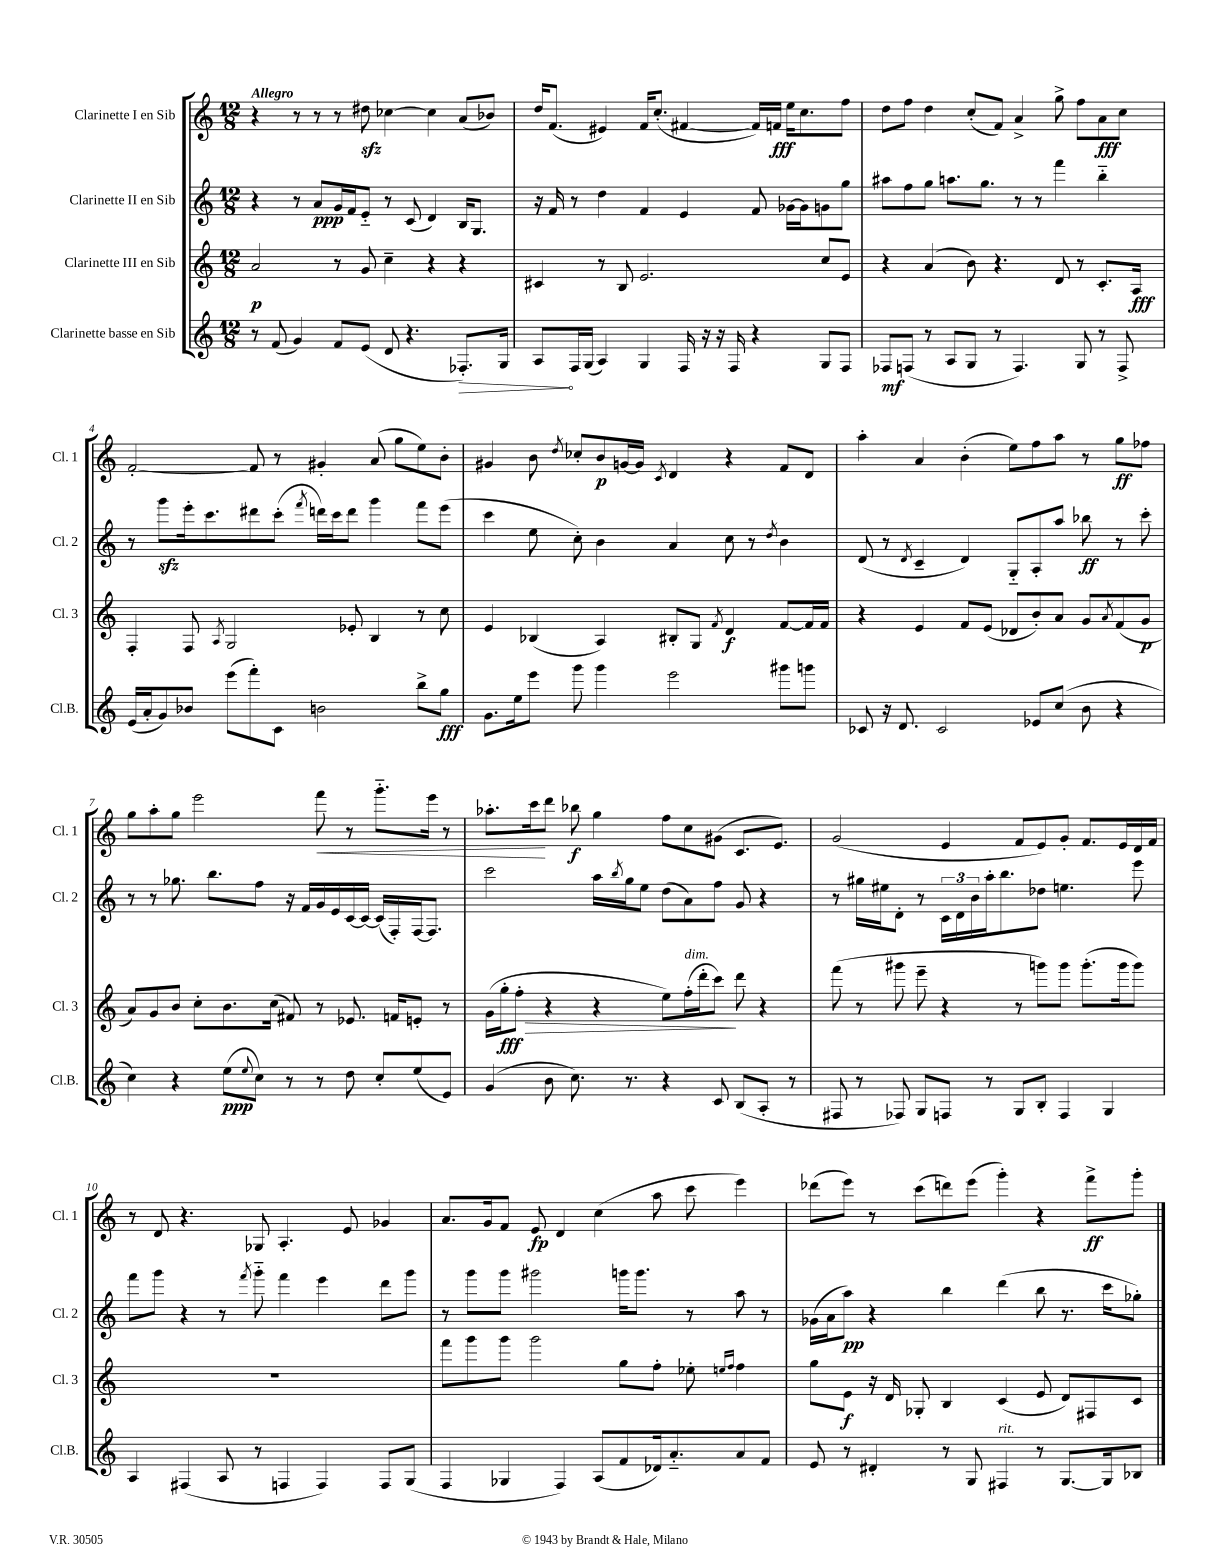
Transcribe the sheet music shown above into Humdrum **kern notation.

**kern	**dynam	**kern	**dynam	**kern	**dynam	**kern	**dynam
*part4	*part4	*part3	*part3	*part2	*part2	*part1	*part1
*staff4	*staff4	*staff3	*staff3	*staff2	*staff2	*staff1	*staff1
*I"Clarinette basse en Sib	*	*I"Clarinette III en Sib	*	*I"Clarinette II en Sib	*	*I"Clarinette I en Sib	*
*I'Cl.B.	*	*I'Cl. 3	*	*I'Cl. 2	*	*I'Cl. 1	*
*clefG2	*	*clefG2	*	*clefG2	*	*clefG2	*
*k[]	*	*k[]	*	*k[]	*	*k[]	*
*M12/8	*	*M12/8	*	*M12/8	*	*M12/8	*
=1	=1	=1	=1	=1	=1	=1	=1
!	!	!	!	!	!	!LO:TX:a:B:t=Allegro	!
8r	.	2a/	p	4r	.	4r	.
(8f/	.	.	.	.	.	.	.
4g/)	.	.	.	8r	.	8r	.
.	.	.	.	8a/L	ppp	8r	.
8f/L	.	8r	.	16g/L	.	8r	.
.	.	.	.	16f/J	.	.	.
(8e/J	.	8g/	.	8e/J	.	8dd#Xzz\	.
8d/	.	4cc~\	.	8r	.	[4cc-X\	.
4.r	.	.	.	(8c/	.	.	.
.	.	4r	.	4d/)	.	4cc-\]	.
!	!LO:HP:b	!	!	!	!	!	!
8.F-X'/L)	>	4r	.	16B/KL	.	(8a/L	.
.	.	.	.	8.G/J	.	.	.
.	.	.	.	.	.	8b-X/J)	.
16G/Jk	.	.	.	.	.	.	.
=2	=2	=2	=2	=2	=2	=2	=2
8A/L	.	4c#X/	.	16r	.	16dd/KL	.
.	.	.	.	16f/	.	(8.f/J	.
16F/L	]	.	.	8r	.	.	.
(16G/JJ	.	.	.	.	.	.	.
4A/)	.	8r	.	4dd\	.	4e#X/)	.
.	.	8B/	.	.	.	.	.
4G/	.	2.e/	.	4f/	.	16f/KL	.
.	.	.	.	.	.	(8.cc'/J	.
16F/	.	.	.	4e/	.	[4f#X/	.
16r	.	.	.	.	.	.	.
16r	.	.	.	.	.	.	.
16F/	.	.	.	.	.	.	.
4r	.	.	.	8f/	.	16f#/LL])	.
.	.	.	.	.	.	16fn/JJ	fff
.	.	.	.	[16g-X\LL	.	16ee\KL	.
.	.	.	.	16g-\J]	.	8.cc\	.
8G/L	.	8cc/L	.	8gn\	.	.	.
8F/J	.	8e/J	.	8gg\J	.	8ff\J	.
=3	=3	=3	=3	=3	=3	=3	=3
8F-X/L	mf	4r	.	8aa#X\L	.	8dd\L	.
(8Fn/J	.	.	.	8ff\	.	8ff\J	.
8r	.	(4a/	.	8gg\J	.	4dd\	.
8A/L	.	.	.	8.aan\L	.	.	.
8G/J	.	8b\)	.	.	.	(8cc'/L	.
.	.	.	.	8.gg\J	.	.	.
8r	.	4.r	.	.	.	8f/J)	.
4.F/)	.	.	.	8r	.	4a^/	.
.	.	.	.	8r	.	.	.
.	.	8d/	.	4fff\	.	8gg^\	.
8G/	.	8r	.	.	.	8ff\L	.
8r	.	8.c'/L	.	4bb\	.	8a\	fff
8F^/	.	.	.	.	.	8cc\J	.
.	.	16A/Jk	fff	.	.	.	.
!!LO:LB:g=z
=4	=4	=4	=4	=4	=4	=4	=4
(16e/LL	.	4F'/	.	8r	.	[2f'/	.
16a'/J	.	.	.	.	.	.	.
8g/)	.	.	.	8gggzz\L	.	.	.
8b-X/J	.	8F/	.	16eee'\k	.	.	.
.	.	.	.	8.ccc\	.	.	.
.	.	8qA/	.	.	.	.	.
(8eee\L	.	2G/	.	.	.	.	.
8fff'\)	.	.	.	8ddd#X\	.	8f/]	.
8c\J	.	.	.	(8ccc'\J	.	8r	.
.	.	.	.	8qfff/	.	.	.
2bn\	.	.	.	16dddn\LL)	.	4g#X'/	.
.	.	.	.	16ccc\J	.	.	.
.	.	8e-X'/	.	8ddd\J	.	.	.
.	.	4B/	.	4ggg\	.	(8a/	.
.	.	.	.	.	.	8gg\L	.
8bb^\L	.	8r	.	8fff\L	.	8ee\)	.
8gg\J	fff	8cc\	.	(8eee\J	.	8b'\J	.
=5	=5	=5	=5	=5	=5	=5	=5
8.g\L	.	4e/	.	4ccc\	.	4g#X/	.
16ee\k	.	.	.	.	.	.	.
8eee\J	.	(4B-X/	.	8ee\	.	8b\	.
.	.	.	.	.	.	8qdd/	.
8ggg\	.	.	.	8cc'\)	.	8cc-X'/L	.
4ggg\	.	4A/)	.	4b\	.	8b/	p
.	.	.	.	.	.	[16gn/L	.
.	.	.	.	.	.	16g/JJ]	.
.	.	.	.	.	.	8qc/	.
2eee\	.	8B#X'/L	.	4a/	.	4d/	.
.	.	8G/J	.	.	.	.	.
.	.	8qf/	.	.	.	.	.
.	.	4d/	f	8cc\	.	4r	.
.	.	.	.	8r	.	.	.
.	.	.	.	8qdd/	.	.	.
8ggg#X\L	.	[8f/L	.	4b\	.	8f/L	.
8gggn\J	.	16f/L]	.	.	.	8d/J	.
.	.	16f/JJ	.	.	.	.	.
=6	=6	=6	=6	=6	=6	=6	=6
8c-X/	.	4r	.	(8d/	.	4aa'\	.
16r	.	.	.	8r	.	.	.
8.d/	.	.	.	.	.	.	.
.	.	.	.	8qd/	.	.	.
.	.	4e/	.	4c~/	.	4a/	.
2c-/	.	.	.	.	.	.	.
.	.	8f/L	.	4d/)	.	(4b'\	.
.	.	(8e/J	.	.	.	.	.
.	.	8d-X/L	.	8G/L	.	8ee\L)	.
8e-X/L	.	8b'/)	.	8A'/	.	8ff\	.
(8cc/J	.	8a/J	.	8aa/J	.	8aa\J	.
8b\	.	8g/L	.	8bb-X\	ff	8r	.
.	.	8qa/	.	.	.	.	.
4r	.	(8f/	.	8r	.	8gg\L	ff
.	.	8g/J	p	8ccc'\	.	8ff-X\J	.
!!LO:LB:g=z
=7	=7	=7	=7	=7	=7	=7	=7
4cc\)	.	8a/L)	.	8r	.	8gg\L	.
.	.	8g/	.	8r	.	8aa'\	.
4r	.	8b/J	.	8.gg-X\	.	8gg\J	.
.	.	8cc'\L	.	.	.	2eee\	.
.	.	.	.	8.bb\L	.	.	.
(8ee\L	ppp	8.b\	.	.	.	.	.
8qqee/	.	.	.	.	.	.	.
8cc\J)	.	.	.	8ff\J	.	.	.
.	.	(16cc\Jk	.	.	.	.	.
8r	.	8f#X/)	.	16r	.	.	.
.	.	.	.	16f/LL	.	.	.
!	!	!	!	!	!	!	!LO:HP:b
8r	.	8r	.	16g/	.	8fff\	<
.	.	.	.	16e/	.	.	.
8dd\	.	8.e-X/	.	[16c/	.	8r	.
.	.	.	.	16c/JJ_	.	.	.
8cc'/L	.	.	.	(16c/LL]	.	8.ggg\L	.
.	.	16fn/KL	.	16F'/)	.	.	.
(8ee/	.	8en'/J	.	[16F/J	.	.	.
.	.	.	.	8.F/J]	.	16eee\Jk	.
8e/J)	.	8r	.	.	.	8r	.
=8	=8	=8	=8	=8	=8	=8	=8
(4g/	.	(16g\LL	.	2ccc\	.	8.aa-X'\L	.
!	!	!	!LO:HP:b	!	!	!	!
.	.	16gg'\J	> fff	.	.	.	.
.	.	8ff'\J	.	.	.	.	.
.	.	.	.	.	.	16ccc\k	.
8b\	.	4r	.	.	.	8ddd\J	[
8.cc\)	.	.	.	.	.	8bb-X\	f
.	.	4r	.	16aa\LL	.	4gg\	.
.	.	.	.	8qbb/	.	.	.
8.r	.	.	.	16gg\J	.	.	.
.	.	.	.	8ee\J	.	.	.
4r	.	8ee\L)	.	(8dd\L	.	8ff\L	.
!	!	!LO:TX:a:i:t=dim.	!	!	!	!	!
.	.	(16ff'\L	.	8a\)	.	8cc\	.
.	.	16ddd'\J	.	.	.	.	.
8c/	.	8ccc\J)	.	8ff\J	.	(8g#X\J	.
(8B/L	.	8ddd\	]	8g/	.	8.c/L	.
8A'/J	.	4r	.	4r	.	.	.
.	.	.	.	.	.	8.e/J)	.
8r	.	.	.	.	.	.	.
=9	=9	=9	=9	=9	=9	=9	=9
8F#X/	.	(8fff\	.	8r	.	(2g/	.
8r	.	8r	.	16gg#X\LL	.	.	.
.	.	.	.	16ee#X\J	.	.	.
8F-X/)	.	8ggg#X\	.	8d'\J	.	.	.
8G/L	.	8eee~\	.	8r	.	.	.
8Fn/J	.	4r	.	24c\LL	.	4e/	.
.	.	.	.	24d\	.	.	.
.	.	.	.	24b\	.	.	.
8r	.	.	.	16aa'\J	.	.	.
.	.	.	.	8.bb\	.	.	.
8G/L	.	8r	.	.	.	8f/L	.
8B'/J	.	8gggn\L)	.	8dd-X\J	.	8e/)	.
4F/	.	8ggg\J	.	4.een\	.	8g'/J	.
.	.	(8.ggg'\L	.	.	.	8.f/L	.
4G/	.	.	.	.	.	.	.
.	.	16ggg\k	.	.	.	16e/L	.
.	.	8ggg\J)	.	8eee\	.	16d/	.
.	.	.	.	.	.	16f/JJ	.
!!LO:LB:g=z
=10	=10	=10	=10	=10	=10	=10	=10
4A/	.	1.r	.	8fff\L	.	8r	.
.	.	.	.	8ggg\J	.	8d/	.
(4F#X/	.	.	.	4r	.	4.r	.
8A/	.	.	.	8r	.	.	.
.	.	.	.	8qfff/	.	.	.
8r	.	.	.	8ggg\	.	8G-X/	.
4Fn/	.	.	.	4fff\	.	4.A'/	.
4F/)	.	.	.	4eee\	.	.	.
.	.	.	.	.	.	8e/	.
8F/L	.	.	.	8ddd\L	.	4g-X/	.
(8G/J	.	.	.	8ggg\J	.	.	.
=11	=11	=11	=11	=11	=11	=11	=11
4F/	.	8fff\L	.	8r	.	8.a/L	.
.	.	8ggg\	.	8ggg\L	.	.	.
.	.	.	.	.	.	16g/k	.
4G-X/	.	8ggg\J	.	8ggg\J	.	8f/J	.
.	.	2ggg\	.	2ggg#X\	.	8e/	fp
4F/)	.	.	.	.	.	4d/	.
(8A/L	.	.	.	.	.	(4cc\	.
8f/	.	8gg\L	.	16gggn\KL	.	.	.
.	.	.	.	8.ggg\J	.	.	.
16d-X/k)	.	8ff'\J	.	.	.	8aa\	.
8.a/	.	.	.	.	.	.	.
.	.	8ee-X'\	.	8r	.	8ccc\	.
.	.	16qqeen/LL	.	.	.	.	.
.	.	16qqff/JJ	.	.	.	.	.
8a/	.	4ff\	.	8aa\	.	4eee\)	.
8f/J	.	.	.	8r	.	.	.
=12	=12	=12	=12	=12	=12	=12	=12
8e/	.	8gg\L	.	(16g-X\LL	.	(8ddd-X\L	.
.	.	.	.	16a\J	.	.	.
8r	.	8e\J	f	8aa\J)	pp	8eee\J)	.
4d#X'/	.	16r	.	4r	.	8r	.
.	.	16d/	.	.	.	.	.
.	.	8G-X'/	.	.	.	(8ccc\L	.
8r	.	4B/	.	4bb\	.	8dddn\)	.
8G/	.	.	.	.	.	(8eee\J	.
!LO:TX:a:i:t=rit.	!	!	!	!	!	!	!
4F#X/	.	(4c/	.	(4ddd\	.	4ggg'\)	.
8r	.	8e/	.	8bb\	.	4r	.
[8.G/L	.	8d/L)	.	8.r	.	.	.
.	.	8F#X/	.	.	.	8fff^\L	ff
16G/k]	.	.	.	16ccc\KL	.	.	.
8B-X/J	.	8c/J	.	8gg-X'\J)	.	8ggg'\J	.
==	==	==	==	==	==	==	==
*-	*-	*-	*-	*-	*-	*-	*-
